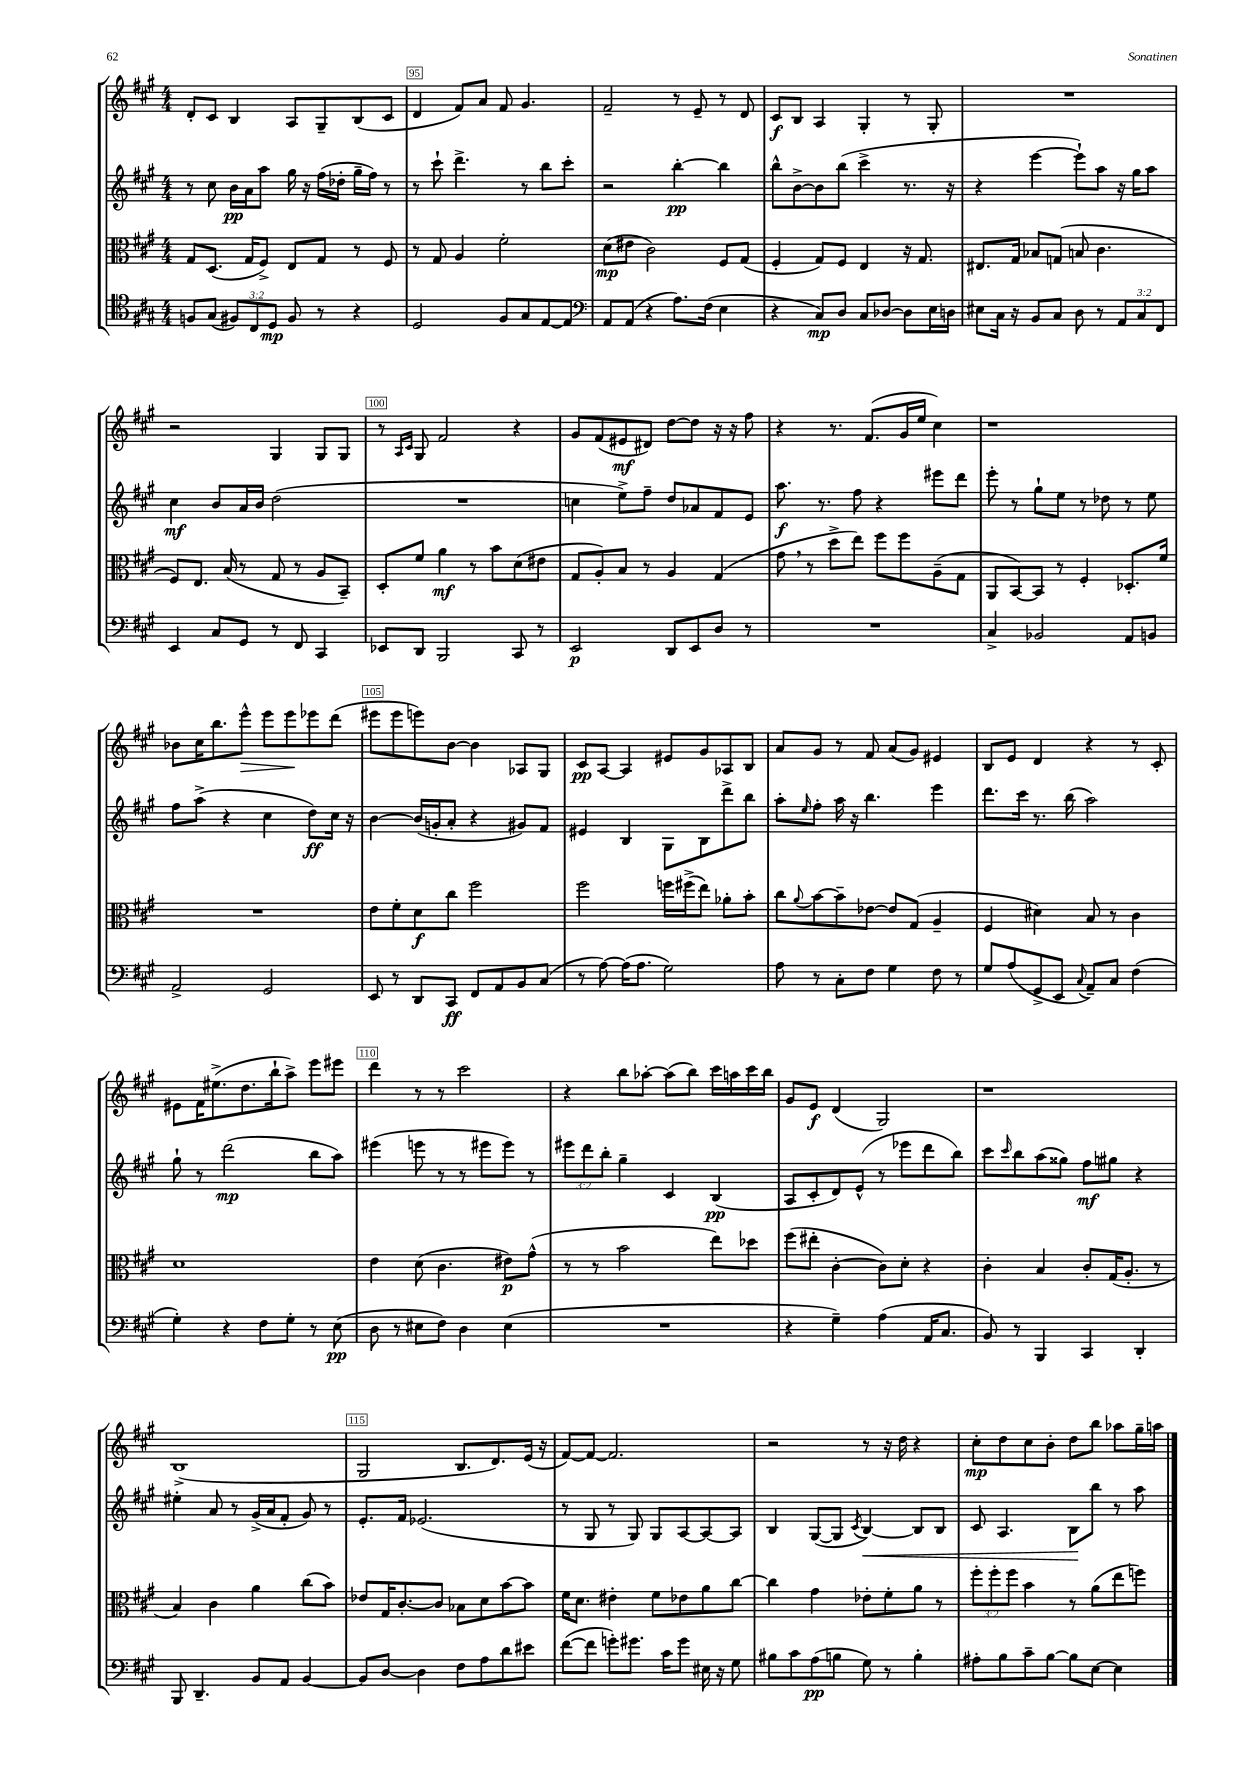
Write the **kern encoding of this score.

**kern	**dynam	**kern	**dynam	**kern	**dynam	**kern	**dynam
*part4	*part4	*part3	*part3	*part2	*part2	*part1	*part1
*staff4	*staff4	*staff3	*staff3	*staff2	*staff2	*staff1	*staff1
*clefC4	*	*clefC3	*	*clefG2	*	*clefG2	*
*k[f#c#g#]	*	*k[f#c#g#]	*	*k[f#c#g#]	*	*k[f#c#g#]	*
*M4/4	*	*M4/4	*	*M4/4	*	*M4/4	*
=94	=94	=94	=94	=94	=94	=94	=94
8Fn/L	.	8G#/L	.	8r	.	8d'/L	.
(8G#/J	.	(8.D/J	.	8cc#\	.	8c#/J	.
12F#X/L)	.	.	.	16b\LL	pp	4B/	.
.	.	16G#/KL	.	16a\J	.	.	.
12C#/	.	.	.	.	.	.	.
.	.	8F#^/J)	.	8aa\J	.	.	.
12D/J	mp	.	.	.	.	.	.
8F#/	.	8E/L	.	16gg#\	.	8A/L	.
.	.	.	.	16r	.	.	.
8r	.	8G#/J	.	(16ff#\LL	.	8G#~/	.
.	.	.	.	16dd-X'\JJ	.	.	.
4r	.	8r	.	16gg#~\LL	.	(8B/	.
.	.	.	.	16ff#\JJ)	.	.	.
.	.	8F#/	.	8r	.	8c#/J	.
=95	=95	=95	=95	=95	=95	=95	=95
2D/	.	8r	.	8r	.	4d/	.
.	.	8G#/	.	8ccc#`\	.	.	.
.	.	4A/	.	4.ddd^\	.	8f#/L)	.
.	.	.	.	.	.	8a/J	.
8F#/L	.	2f#'\	.	.	.	8f#/	.
8G#/	.	.	.	8r	.	4.g#/	.
[8E/	.	.	.	8bb\L	.	.	.
8E/J]	.	.	.	8ccc#'\J	.	.	.
=96	=96	=96	=96	=96	=96	=96	=96
*clefF4	*	*	*	*	*	*	*
8AA/L	.	(8d\L	mp	2r	.	2f#~/	.
(8AA/J	.	8e#X\J	.	.	.	.	.
4r	.	2c#\)	.	.	.	.	.
8.A\L)	.	.	.	[4bb'\	pp	8r	.
.	.	.	.	.	.	8e~/	.
(16F#\Jk	.	.	.	.	.	.	.
4E\	.	8F#/L	.	4bb\]	.	8r	.
.	.	(8G#/J	.	.	.	8d/	.
=97	=97	=97	=97	=97	=97	=97	=97
4r	.	4F#'/	.	8bb^^\L	.	8c#/L	f
.	.	.	.	[8b^\	.	8B/J	.
8C#/L)	mp	8G#/L)	.	8b\]	.	4A/	.
8D/J	.	8F#/J	.	(8bb\J	.	.	.
8C#/L	.	4E/	.	4ccc#^\	.	4G#'/	.
[8D-X/J	.	.	.	.	.	.	.
8D-\L]	.	16r	.	8.r	.	8r	.
.	.	8.G#/	.	.	.	.	.
16E\L	.	.	.	.	.	8G#'/	.
16Dn\JJ	.	.	.	16r	.	.	.
=98	=98	=98	=98	=98	=98	=98	=98
8E#X\L	.	8.E#X/L	.	4r	.	1r	.
16C#\Jk	.	.	.	.	.	.	.
16r	.	16G#/Jk	.	.	.	.	.
8BB/L	.	8B-X/L	.	[4eee\	.	.	.
8C#/J	.	(8Gn/J	.	.	.	.	.
8D\	.	8Bn/	.	8eee`\L])	.	.	.
8r	.	4.c#\	.	8aa\J	.	.	.
12AA/L	.	.	.	16r	.	.	.
.	.	.	.	16gg#\KL	.	.	.
12C#/	.	.	.	.	.	.	.
.	.	.	.	8aa\J	.	.	.
12FF#/J	.	.	.	.	.	.	.
!!LO:LB:g=z
=99	=99	=99	=99	=99	=99	=99	=99
4EE/	.	8F#/L)	.	4cc#\	mf	2r	.
.	.	8.E/J	.	.	.	.	.
8C#/L	.	.	.	8b/L	.	.	.
.	.	(16B/	.	.	.	.	.
8GG#/J	.	8r	.	16a/L	.	.	.
.	.	.	.	16b/JJ	.	.	.
8r	.	8G#/	.	(2dd\	.	4G#/	.
8FF#/	.	8r	.	.	.	.	.
4CC#/	.	8A/L	.	.	.	8G#/L	.
.	.	8BB~/J)	.	.	.	8G#/J	.
=100	=100	=100	=100	=100	=100	=100	=100
8EE-X/L	.	8D'/L	.	1r	.	8r	.
.	.	.	.	.	.	16qqA/LL	.
.	.	.	.	.	.	16qqc#/JJ	.
8DD/J	.	8f#/J	.	.	.	8G#/	.
2BBB/	.	4a\	mf	.	.	2f#/	.
.	.	8r	.	.	.	.	.
.	.	8b\L	.	.	.	.	.
8CC#/	.	(8d\	.	.	.	4r	.
8r	.	8e#X\J	.	.	.	.	.
=101	=101	=101	=101	=101	=101	=101	=101
2EE/	p	8G#/L	.	4ccn\	.	8g#/L	.
.	.	8A'/)	.	.	.	(8f#/	.
.	.	8B/J	.	8ee^\L)	.	8e#X/	mf
.	.	8r	.	8ff#~\J	.	8d#X/J)	.
8DD/L	.	4A/	.	8dd/L	.	[8dd\L	.
8EE/	.	.	.	8a-X/	.	8dd\J]	.
8D/J	.	(4G#/	.	8f#/	.	16r	.
.	.	.	.	.	.	16r	.
8r	.	.	.	8e/J	.	8ff#\	.
=102	=102	=102	=102	=102	=102	=102	=102
1r	.	8g#,\	.	8.aa\	f	4r	.
.	.	8r	.	.	.	.	.
.	.	.	.	8.r	.	.	.
.	.	8dd^\L	.	.	.	8.r	.
.	.	8ee\J)	.	8ff#\	.	.	.
.	.	.	.	.	.	(8.f#/L	.
.	.	8ff#\L	.	4r	.	.	.
.	.	8ff#\	.	.	.	16g#/L	.
.	.	.	.	.	.	16ee/JJ	.
.	.	(8A~\	.	8eee#X\L	.	4cc#\)	.
.	.	8G#\J	.	8ddd\J	.	.	.
=103	=103	=103	=103	=103	=103	=103	=103
4C#^/	.	8AA/L	.	8eee'\	.	1r	.
.	.	[8BB/)	.	8r	.	.	.
2BB-X/	.	8BB/J]	.	8gg#`\L	.	.	.
.	.	8r	.	8ee\J	.	.	.
.	.	4F#'/	.	8r	.	.	.
.	.	.	.	8dd-X\	.	.	.
8AA/L	.	8.D-X'/L	.	8r	.	.	.
8BBn/J	.	.	.	8ee\	.	.	.
.	.	16f#/Jk	.	.	.	.	.
!!LO:LB:g=z
=104	=104	=104	=104	=104	=104	=104	=104
2AA^/	.	1r	.	8ff#\L	.	8b-X\L	.
.	.	.	.	(8aa^\J	.	16cc#\K	.
.	.	.	.	.	.	8.bb\	.
.	.	.	.	4r	.	.	.
!	!	!	!	!	!	!	!LO:HP:b
.	.	.	.	.	.	8eee^^\J	>
2GG#/	.	.	.	4cc#\	.	8eee\L	.
.	.	.	.	.	.	8eee\	.
.	.	.	.	8dd\L)	ff	8eee-X\	]
.	.	.	.	16cc#\Jk	.	(8ddd\J	.
.	.	.	.	16r	.	.	.
=105	=105	=105	=105	=105	=105	=105	=105
8EE/	.	8e\L	.	[4b\	.	8eee#X\L	.
8r	.	8f#'\	.	.	.	8eee#\	.
8DD/L	.	8d\	f	(16b/LL]	.	8eeen\)	.
.	.	.	.	16gn'/J	.	.	.
8CC#/J	ff	8cc#\J	.	8a'/J	.	[8b\J	.
8FF#/L	.	2ff#\	.	4r	.	4b\]	.
8AA/	.	.	.	.	.	.	.
8BB/	.	.	.	8g#X/L)	.	8A-X/L	.
(8C#/J	.	.	.	8f#/J	.	8G#/J	.
=106	=106	=106	=106	=106	=106	=106	=106
8r	.	2ff#\	.	4e#X/	.	8c#/L	pp
[8A\)	.	.	.	.	.	[8A/J	.
(16A\KL]	.	.	.	4B/	.	4A/]	.
8.A\J	.	.	.	.	.	.	.
2G#\)	.	16ffn\LL	.	8G#\L	.	8e#X/L	.
.	.	(16ff#X^\J	.	.	.	.	.
.	.	8ee\J)	.	8B\	.	8g#/	.
.	.	8a-X'\L	.	8ddd^\	.	8A-X/	.
.	.	8b'\J	.	8bb\J	.	8B/J	.
=107	=107	=107	=107	=107	=107	=107	=107
8A\	.	8cc#\L	.	8aa'\L	.	8a/L	.
.	.	8qqa/	.	16qqee/	.	.	.
8r	.	[8b\	.	8ff#'\J	.	8g#/J	.
8C#'\L	.	8b~\]	.	16aa\	.	8r	.
.	.	.	.	16r	.	.	.
8F#\J	.	[8e-X\J	.	4.bb\	.	8f#/	.
4G#\	.	8e-/L]	.	.	.	(8a/L	.
.	.	(8G#/J	.	.	.	8g#/J)	.
8F#\	.	4A~/	.	4eee\	.	4e#X/	.
8r	.	.	.	.	.	.	.
=108	=108	=108	=108	=108	=108	=108	=108
8G#/L	.	4F#/	.	8.ddd\L	.	8B/L	.
(8A/	.	.	.	.	.	8e/J	.
.	.	.	.	16ccc#\Jk	.	.	.
8GG#^/	.	4d#X\)	.	8.r	.	4d/	.
8EE/J	.	.	.	.	.	.	.
.	.	.	.	(16bb\	.	.	.
8qqC#/	.	.	.	.	.	.	.
8AA~/L)	.	8B/	.	2aa\)	.	4r	.
8C#/J	.	8r	.	.	.	.	.
(4F#\	.	4c#\	.	.	.	8r	.
.	.	.	.	.	.	8c#'/	.
!!LO:LB:g=z
=109	=109	=109	=109	=109	=109	=109	=109
4G#'\)	.	1d	.	8gg#`\	.	8e#X\L	.
.	.	.	.	8r	.	16f#\K	.
.	.	.	.	.	.	(8.ee#X^\	.
4r	.	.	.	(2ddd\	mp	.	.
.	.	.	.	.	.	8.dd\	.
8F#\L	.	.	.	.	.	.	.
.	.	.	.	.	.	16bb`\k	.
8G#'\J	.	.	.	.	.	8aa^\J)	.
8r	.	.	.	8bb\L	.	8eee\L	.
(8E\	pp	.	.	8aa\J)	.	8eee#X\J	.
=110	=110	=110	=110	=110	=110	=110	=110
8D\	.	4e\	.	(4eee#X\	.	4ddd\	.
8r	.	.	.	.	.	.	.
8E#X\L	.	(8d\	.	8eeen\	.	8r	.
8F#\J)	.	4.c#\	.	8r	.	8r	.
4D\	.	.	.	8r	.	2ccc#\	.
.	.	.	.	8eee#X\L	.	.	.
(4E#\	.	8e#X\L)	p	8eee#\J)	.	.	.
.	.	(8g#^^\J	.	8r	.	.	.
=111	=111	=111	=111	=111	=111	=111	=111
1r	.	8r	.	12eee#X\L	.	4r	.
.	.	.	.	12ddd\	.	.	.
.	.	8r	.	.	.	.	.
.	.	.	.	12bb'\J	.	.	.
.	.	2b\	.	4gg#~\	.	8bb\L	.
.	.	.	.	.	.	[8aa-X'\J	.
.	.	.	.	4c#/	.	(8aa-\L]	.
.	.	.	.	.	.	8bb\J)	.
.	.	8ee\L)	.	(4B/	pp	16ccc#\LL	.
.	.	.	.	.	.	16aan\	.
.	.	8dd-X\J	.	.	.	16ccc#\	.
.	.	.	.	.	.	16bb\JJ	.
=112	=112	=112	=112	=112	=112	=112	=112
4r	.	(8ff#\L	.	8A/L	.	8g#/L	.
.	.	8ee#X'\J	.	8c#'/	.	8e/J	f
4G#~\)	.	[4c#'\	.	8d/)	.	(4d/	.
.	.	.	.	(8e^^/J	.	.	.
(4A\	.	8c#\L])	.	8r	.	2G#/)	.
.	.	8d'\J	.	8eee-X\L	.	.	.
16AA/KL	.	4r	.	8ddd\	.	.	.
8.C#/J	.	.	.	.	.	.	.
.	.	.	.	8bb\J)	.	.	.
=113	=113	=113	=113	=113	=113	=113	=113
8BB/)	.	4c#'\	.	8ccc#\L	.	1r	.
.	.	.	.	16qqccc#/	.	.	.
8r	.	.	.	8bb\	.	.	.
4BBB/	.	4B/	.	(8aa\	.	.	.
.	.	.	.	8gg##X\J)	.	.	.
4CC#/	.	8c#'/L	.	8ff#\L	mf	.	.
.	.	(16G#/K	.	8gg#X\J	.	.	.
.	.	8.A'/J	.	.	.	.	.
4DD'/	.	.	.	4r	.	.	.
.	.	8r	.	.	.	.	.
!!LO:LB:g=z
=114	=114	=114	=114	=114	=114	=114	=114
8BBB/	.	4B/)	.	4ee#X'\	.	(1B^	.
4.DD~/	.	.	.	.	.	.	.
.	.	4c#\	.	8a/	.	.	.
.	.	.	.	8r	.	.	.
8BB/L	.	4a\	.	(16g#^/LL	.	.	.
.	.	.	.	16a/J	.	.	.
8AA/J	.	.	.	8f#'/J	.	.	.
[4BB/	.	(8cc#\L	.	8g#/)	.	.	.
.	.	8b\J)	.	8r	.	.	.
=115	=115	=115	=115	=115	=115	=115	=115
8BB/L]	.	8e-X/L	.	8.e'/L	.	2G#/	.
[8D/J	.	16G#/K	.	.	.	.	.
.	.	[8.c#'/	.	16f#/Jk	.	.	.
4D\]	.	.	.	(2.e-X/	.	.	.
.	.	8c#/J]	.	.	.	.	.
8F#\L	.	8B-X\L	.	.	.	8.B/L	.
8A\	.	8d\	.	.	.	.	.
.	.	.	.	.	.	8.d/)	.
8d\	.	[8b\	.	.	.	.	.
8e#X\J	.	8b\J]	.	.	.	(16e/Jk	.
.	.	.	.	.	.	16r	.
=116	=116	=116	=116	=116	=116	=116	=116
([8f#\L	.	16f#\KL	.	8r	.	[8f#/L)	.
.	.	8.d\J	.	.	.	.	.
8f#\J]	.	.	.	8G#/	.	8f#/J_	.
8gn'\L)	.	4e#X'\	.	8r	.	2.f#/]	.
8.g#X\J	.	.	.	8G#/)	.	.	.
.	.	8f#\L	.	8G#/L	.	.	.
16c#\KL	.	.	.	.	.	.	.
8g#\J	.	8e-X\	.	[8A/	.	.	.
16E#X\	.	8a\	.	8A/_	.	.	.
16r	.	.	.	.	.	.	.
8G#\	.	[8cc#\J	.	8A/J]	.	.	.
=117	=117	=117	=117	=117	=117	=117	=117
8B#X\L	.	4cc#\]	.	4B/	.	2r	.
8c#\	.	.	.	.	.	.	.
(8A\	pp	4g#\	.	([8G#/L	.	.	.
8Bn\J	.	.	.	8G#/J]	.	.	.
.	.	.	.	8qc#/	.	.	.
!	!	!	!	!	!LO:HP:b	!	!
8G#\)	.	8e-X'\L	.	[4B/)	<	8r	.
8r	.	8f#'\	.	.	.	16r	.
.	.	.	.	.	.	16dd\	.
4B'\	.	8a\J	.	8B/L]	.	4r	.
.	.	8r	.	8B/J	.	.	.
=118	=118	=118	=118	=118	=118	=118	=118
8A#X'\L	.	12ff#'\L	.	8c#/	.	8cc#'\L	mp
.	.	12ff#'\	.	.	.	.	.
8B\	.	.	.	4.A/	.	8dd\	.
.	.	12ff#\J	.	.	.	.	.
8c#~\	.	4b\	.	.	.	8cc#\	.
[8B\J	.	.	.	.	.	8b'\J	.
8B\L]	.	8r	.	8B\L	.	8dd\L	.
[8E\J	.	(8a\L	.	8bb\J	[	8bb\J	.
4E\]	.	8ee\	.	8r	.	8aa-X\L	.
.	.	8ffn\J)	.	8aa\	.	16gg#~\L	.
.	.	.	.	.	.	16aan\JJ	.
==	==	==	==	==	==	==	==
*-	*-	*-	*-	*-	*-	*-	*-
